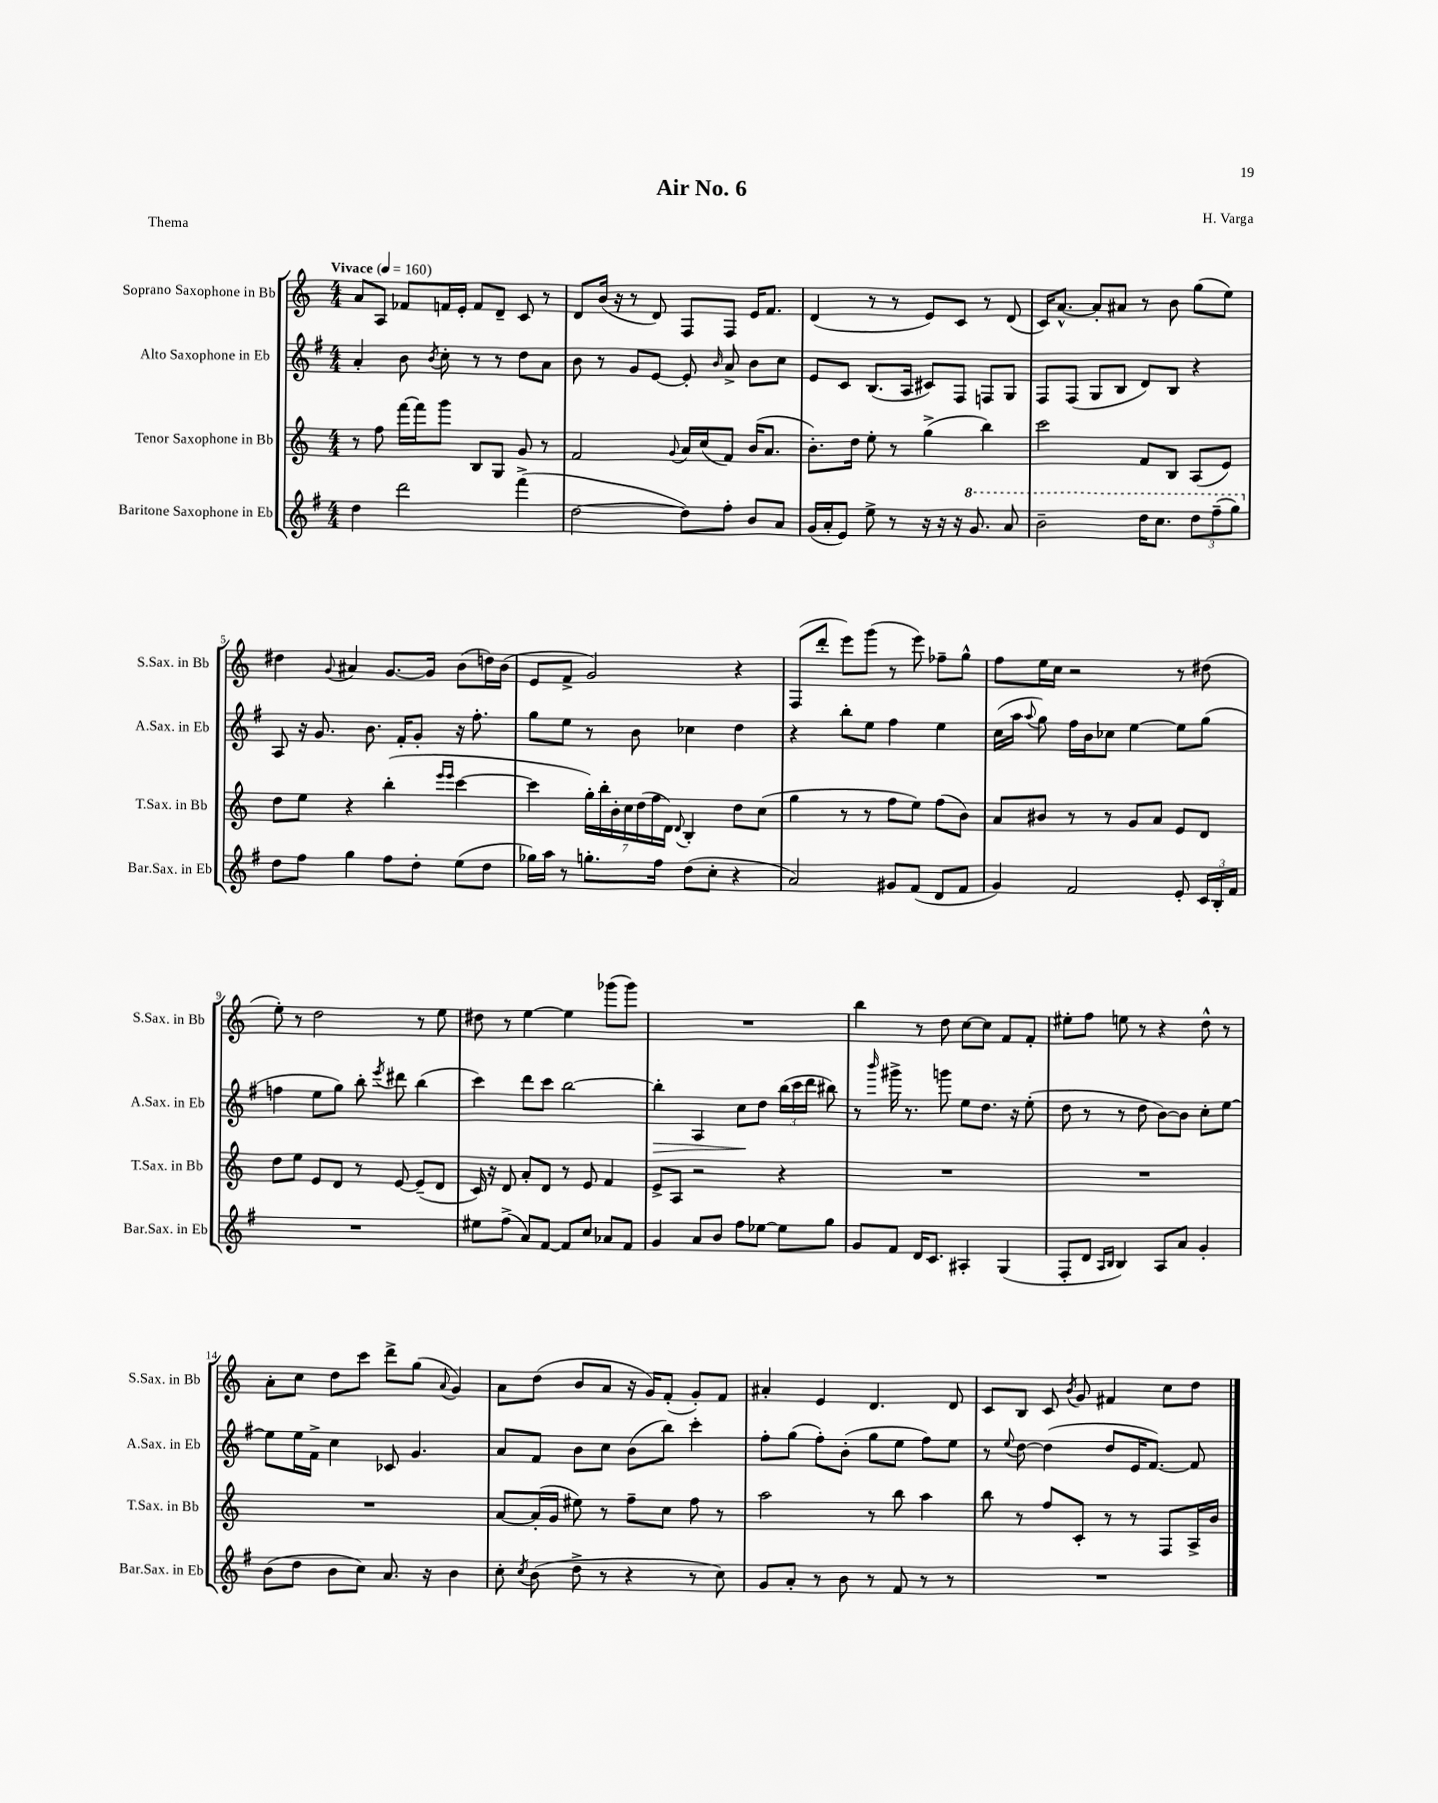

**kern	**kern	**kern	**dynam	**kern
*part4	*part3	*part2	*part2	*part1
*staff4	*staff3	*staff2	*staff2	*staff1
*I"Baritone Saxophone in Eb	*I"Tenor Saxophone in Bb	*I"Alto Saxophone in Eb	*	*I"Soprano Saxophone in Bb
*I'Bar.Sax. in Eb	*I'T.Sax. in Bb	*I'A.Sax. in Eb	*	*I'S.Sax. in Bb
*clefG2	*clefG2	*clefG2	*	*clefG2
*k[f#]	*k[]	*k[f#]	*	*k[]
*M4/4	*M4/4	*M4/4	*	*M4/4
*MM160	*MM160	*MM160	*	*MM160
=1	=1	=1	=1	=1
!	!	!	!	!LO:TX:a:B:t=Vivace
4dd\	8r	4a'/	.	8a/L
.	8ff\	.	.	8A/J
2ddd\	[16fff\LL	8b\	.	8f-X/L
.	16fff\J]	.	.	.
.	.	8qb/	.	.
.	8ggg\J	8cc'\	.	16fn/L
.	.	.	.	16e'/JJ
.	8B/L	8r	.	8f/L
.	8G/J	8r	.	8d~/J
(4fff#^\	8g/	8dd\L	.	8c/
.	8r	8a\J	.	8r
=2	=2	=2	=2	=2
[2dd\	2f/	8b\	.	8d/L
.	.	8r	.	(16b/Jk
.	.	.	.	16r
.	.	8g/L	.	8r
.	.	[8e/J	.	8d/)
.	8qqg/	.	.	.
8dd\L])	16a/LL	8e'/]	.	8F/L
.	(16cc/J	.	.	.
.	.	16qqb/	.	.
8ff#'\J	8f/J)	8a^/	.	8F/J
8b/L	(16b/KL	8b\L	.	16e/KL
.	8.a/J	.	.	8.f/J
8a/J	.	8cc\J	.	.
=3	=3	=3	=3	=3
(16g/LL	8.b'\L)	8e/L	.	(4d/
16a'/J	.	.	.	.
8e/J)	.	8c/J	.	.
.	16dd\Jk	.	.	.
8ee^\	8ee'\	(8.B/L	.	8r
8r	8r	.	.	8r
.	.	16A/Jk	.	.
16r	(4gg^\	8c#X/L)	.	8e/L)
16r	.	.	.	.
16r	.	8F#/J	.	8c/J
*8va	*	*	*	*
8.gg/	.	.	.	.
.	4bb\)	8Fn/L	.	8r
8aa/	.	8G/J	.	(8d/
=4	=4	=4	=4	=4
2bb~\	2ccc\	8F#/L	.	16c/KL)
.	.	.	.	[8.a^^/J
.	.	(8F#/J	.	.
.	.	8G/L	.	8a'/L]
.	.	8B/J	.	8a#X/J
16ddd\KL	8f/L	8d/L)	.	8r
8.ccc\J	.	.	.	.
.	8B/J	8B/J	.	8b\
12ddd\L	(8A/L	4r	.	(8gg\L
(12fff#~\	.	.	.	.
.	8e/J)	.	.	8ee\J)
12ggg\J)	.	.	.	.
!!LO:LB:g=z
=5	=5	=5	=5	=5
*X8va	*	*	*	*
8dd\L	8dd\L	8A/	.	4dd#X\
8ff#\J	8ee\J	16r	.	.
.	.	8.g/	.	.
.	.	.	.	8qqg/
4gg\	4r	.	.	4a#X/
.	.	8.b\	.	.
8ff#\L	(4bb'\	.	.	[8.g/L
.	.	16f#'/KL	.	.
8dd'\J	.	8g'/J	.	.
.	.	.	.	16g/Jk]
.	16qqeee/LL	.	.	.
.	16qqeee/JJ	.	.	.
(8ee\L	[4ccc\	16r	.	(8b\L
.	.	8.ff#'\	.	.
8dd\J	.	.	.	16ddn\L)
.	.	.	.	(16b\JJ
=6	=6	=6	=6	=6
16gg-X\LL)	4ccc\]	8gg\L	.	8e/L
16aa\JJ	.	.	.	.
8r	.	8ee\J	.	8f^/J
8.ggn'\L	28gg'\LL)	8r	.	2g/)
.	28bb'\	.	.	.
.	28b'\	.	.	.
.	28cc\	.	.	.
.	.	8b\	.	.
.	(28dd\	.	.	.
.	28ff\	.	.	.
16ff#\Jk	.	.	.	.
.	28d\JJ)	.	.	.
.	8qqd/	.	.	.
(8dd\L	4B'/	4cc-X\	.	.
8cc'\J	.	.	.	.
4r	8dd\L	4dd\	.	4r
.	(8cc\J	.	.	.
=7	=7	=7	=7	=7
2a/)	4gg\	4r	.	(8F/L
.	.	.	.	8ddd'/J
.	8r	8bb'\L	.	8eee\L)
.	8r	8ee\J	.	(8ggg\J
8g#X/L	8ff\L	4ff#\	.	8r
(8f#/J	8ee\J)	.	.	8eee\)
8d/L	(8ff\L	4ee\	.	8ff-X~\L
8f#/J	8b\J)	.	.	8gg^^\J
=8	=8	=8	=8	=8
4g/)	8a/L	(16cc\LL	.	8ff\L
.	.	16aa\JJ	.	.
.	.	8qqaa/	.	.
.	8b#X/J	8gg\)	.	16ee\L
.	.	.	.	16cc\JJ
2f#/	8r	16ff#\LL	.	2r
.	.	16b\J	.	.
.	8r	8cc-X\J	.	.
.	8g/L	[4ee\	.	.
.	8a/J	.	.	.
8e'/	8e/L	8ee\L]	.	8r
24c/LL	8d/J	(8gg\J	.	(8dd#X\
24B'/	.	.	.	.
24f#/JJ	.	.	.	.
!!LO:LB:g=z
=9	=9	=9	=9	=9
1r	8dd\L	4ffn\	.	8ee'\)
.	8ee\J	.	.	8r
.	8e/L	8ee\L	.	2dd\
.	8d/J	8gg\J)	.	.
.	8r	8bb'\	.	.
.	.	8qeee/	.	.
.	[8e/	8ddd#X\	.	.
.	(8e~/L]	(4bb\	.	8r
.	8d/J	.	.	8ee\
=10	=10	=10	=10	=10
8ee#X\L	16c/)	4ccc\)	.	8dd#X\
.	16r	.	.	.
(8ff#^\J	8d/	.	.	8r
8a/L)	8a'/L	8ddd\L	.	[4ee\
[8f#/J	8d/J	8ccc\J	.	.
8f#/L]	8r	[2bb\	.	4ee\]
8cc/J	8e/	.	.	.
8a-X/L	4f/	.	.	(8ggg-X\L
8f#/J	.	.	.	8ggg-\J)
=11	=11	=11	=11	=11
!	!	!	!LO:HP:b	!
4g/	8e^/L	4bb'\]	>	1r
.	8A/J	.	.	.
8a/L	2r	4A/	.	.
8b/J	.	.	.	.
8ff#\L	.	8cc\L	.	.
[8ee-X\J	.	8dd\J	]	.
8ee-\L]	4r	(24bb\LL	.	.
.	.	24ccc\	.	.
.	.	24ddd\JJ	.	.
8gg\J	.	8bb#X\)	.	.
=12	=12	=12	=12	=12
8g/L	1r	8r	.	4bb\
.	.	16qqbbb/	.	.
8f#/J	.	16ggg#X^\	.	.
.	.	8.r	.	.
16d/KL	.	.	.	8r
8.c/J	.	.	.	.
.	.	8gggn\	.	8dd\
4A#X'/	.	8ee\L	.	[8cc\L
.	.	8.dd\J	.	8cc\J]
(4G/	.	.	.	8f/L
.	.	16r	.	.
.	.	(8ee'\	.	8f'/J
=13	=13	=13	=13	=13
8F#'/L	1r	8dd\	.	8ee#X'\L
8d/J	.	8r	.	8ff\J
16qqA/LL	.	.	.	.
16qqB/JJ	.	.	.	.
4B/)	.	8r	.	8een\
.	.	8dd\	.	8r
8A/L	.	[8b\L)	.	4r
8a/J	.	8b\J]	.	.
4g'/	.	8cc'\L	.	8dd^^\
.	.	[8ee\J	.	8r
!!LO:LB:g=z
=14	=14	=14	=14	=14
(8b\L	1r	8ee\L]	.	8a'\L
8dd\J	.	16ee\L	.	8cc\J
.	.	16f#^\JJ	.	.
8b\L	.	4cc\	.	8dd\L
8cc\J)	.	.	.	8ccc\J
8.a/	.	8c-X/	.	8ddd^\L
.	.	4.g/	.	(8gg\J
16r	.	.	.	.
.	.	.	.	8qqa/
4b\	.	.	.	4g/)
=15	=15	=15	=15	=15
8cc'\	[8a/L	8a/L	.	8a\L
8qcc/	.	.	.	.
(8b\	(16a'/L]	8f#/J	.	(8dd\J
.	16g/JJ	.	.	.
8dd^\	8ee#X\)	8b\L	.	8b/L
8r	8r	8cc\J	.	8a/J
4r	8ff~\L	(8b\L	.	16r
.	.	.	.	16g/KL)
.	8cc\J	8bb\J)	.	(8f'/J
8r	8ff\	4ccc'\	.	8g'/L)
8cc\)	8r	.	.	8f/J
=16	=16	=16	=16	=16
8g/L	2aa\	8ff#'\L	.	4a#X'/
8a'/J	.	(8gg\J	.	.
8r	.	8ff#'\L)	.	4e/
8b\	.	(8b'\J	.	.
8r	8r	8gg\L	.	4.d/
8f#/	8bb\	8ee\J	.	.
8r	4aa\	8ff#\L)	.	.
8r	.	8ee\J	.	8d/
=17	=17	=17	=17	=17
1r	8bb\	8r	.	8c/L
.	.	8qqee/	.	.
.	8r	[8dd\	.	8B/J
.	8ff/L	(4dd\]	.	8c/
.	.	.	.	8qb/
.	8c'/J	.	.	8g/
.	8r	8dd/L	.	4f#X/
.	8r	16e/K	.	.
.	.	[8.f#/J)	.	.
.	8F/L	.	.	8cc\L
.	16A^/L	8f#/]	.	8dd\J
.	16b/JJ	.	.	.
==	==	==	==	==
*-	*-	*-	*-	*-
